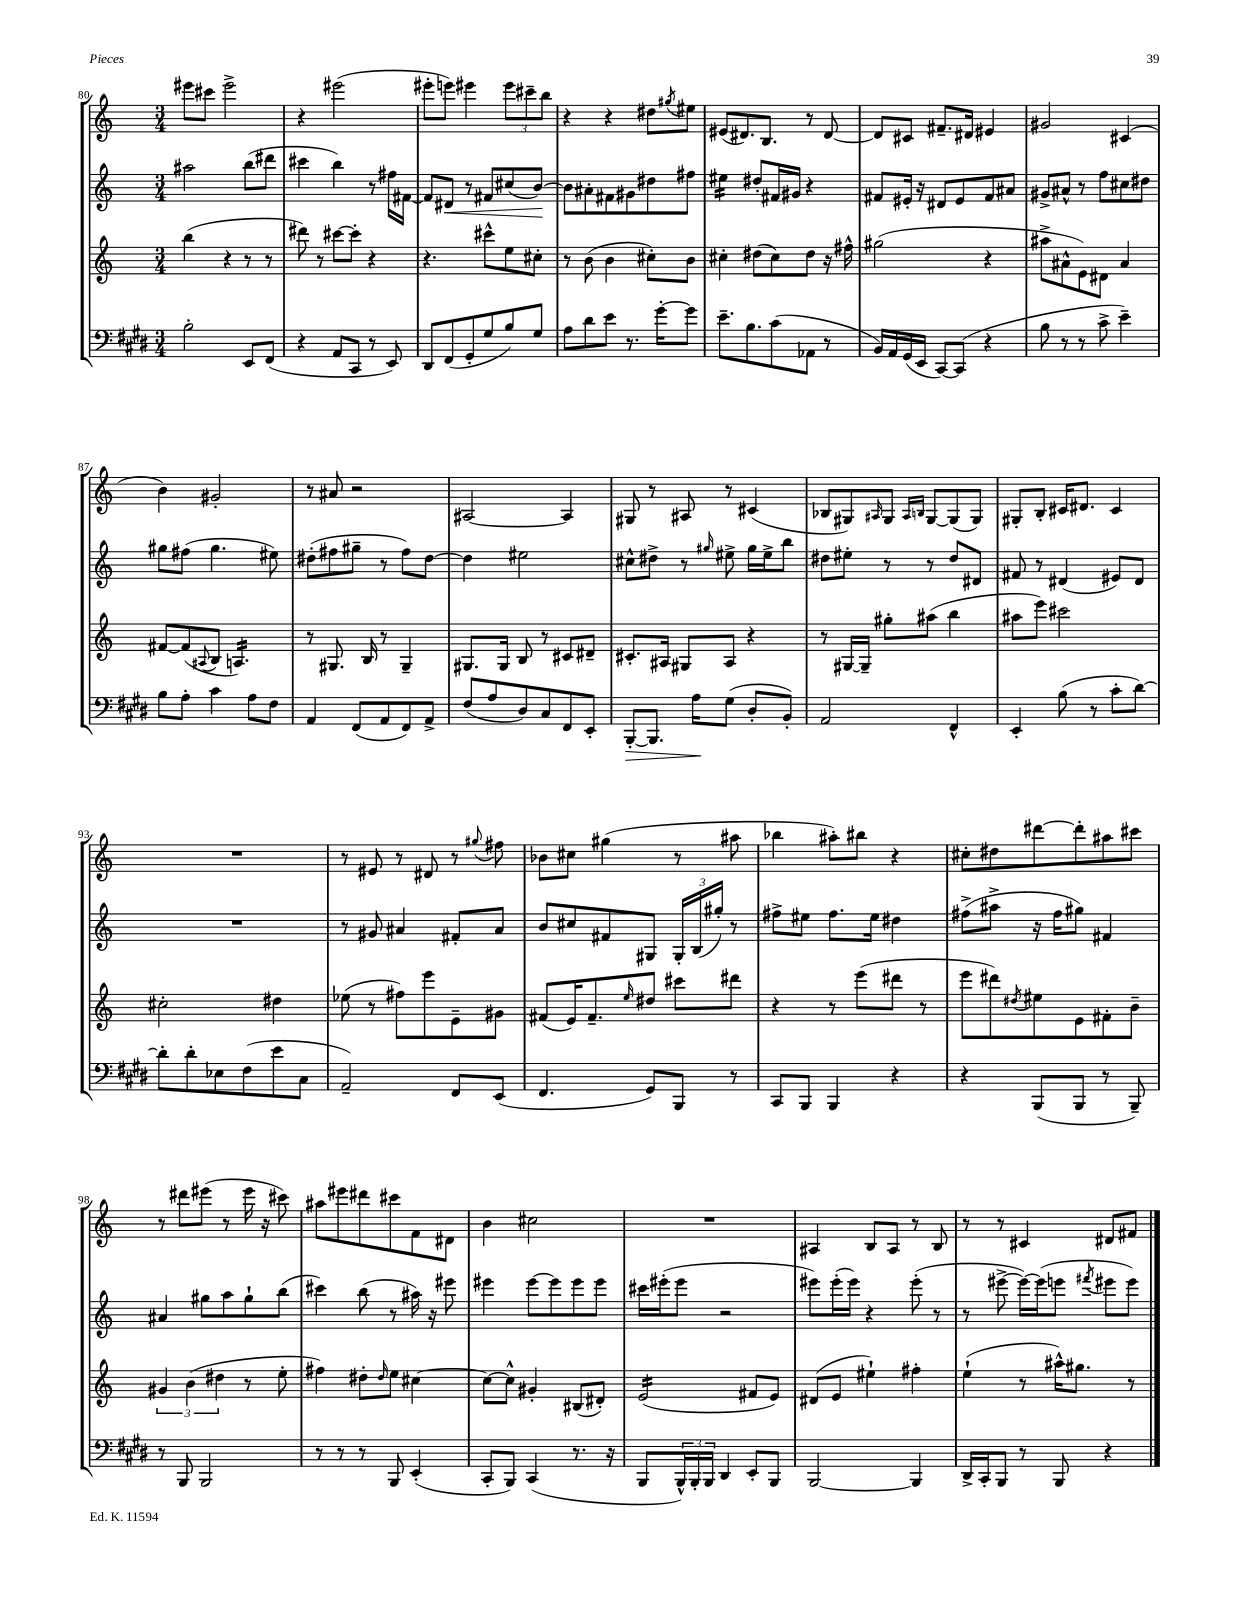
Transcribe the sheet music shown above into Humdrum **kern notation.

**kern	**kern	**kern	**kern
*staff4	*staff3	*staff2	*staff1
*clefF4	*clefG2	*clefG2	*clefG2
*k[f#c#g#d#]	*k[]	*k[]	*k[]
*M3/4	*M3/4	*M3/4	*M3/4
2B'	(4bb	2aa#	8eee#
.	.	.	8ccc#
.	4r	.	2eee#^
8EE	8r	(8bb	.
(8FF#	8r	8ddd#	.
=	=	=	=
4r	8ddd#)	4ccc#	4r
.	8r	.	.
8AA	[8ccc#	4bb)	(2eee#
8CC#	8ccc#']	.	.
8r	4r	8r	.
8EE)	.	16ff#	.
.	.	[16f#	.
=	=	=	=
8DD#	4.r	8f#]	8eee#'
(8FF#	.	8d#	8eee)
8GG#'	.	8r	4eee#
8G#	8ccc#^^	8f#	.
8B)	8ee	(8cc#	12eee#
.	.	.	12ccc#~
8G#	8cc#'	[8b)	.
.	.	.	12bb
=	=	=	=
8A	8r	8b]	4r
8d#	(8b	8a#'	.
8e	4b	8f#	4r
8.r	.	8g#	.
.	8cc#')	8dd#	8dd#
[16g#'	.	.	.
.	.	.	8qgg#
8g#]	8b	8ff#	8ee#
=	=	=	=
8.e~	4cc#'	4ee#	(8e#
.	.	.	8.d#)
8.B	.	.	.
.	(8dd#	8dd#'	.
.	.	.	8.B
(8c#	8cc#)	16f#	.
.	.	16g#	.
8AA-	8dd#	4r	8r
8r	16r	.	[8d#
.	16ff#^^	.	.
=	=	=	=
16BB)	(2gg#	8f#	8d#]
16AA	.	.	.
(16GG#	.	16e#'	8c#
16EE	.	16r	.
[8CC#)	.	8d#	8.f#~
(8CC#]	.	8e#	.
.	.	.	16d#
4r	4r	8f#	4e#
.	.	8a#	.
=	=	=	=
8B	8aa#^	8g#^	2g#
8r	8a#^^	8a#^^	.
8r	8e)	8r	.
8c#^	8d#	8ff	.
4e~)	4a#	8cc#	(4c#
.	.	8dd#	.
=	=	=	=
8B	[8f#	8gg#	4b)
8A'	(8f#]	(8ff#	.
.	8qqA#	.	.
4c#	8B	4.gg#	2g#'
.	4.A)	.	.
8A	.	.	.
8F#	.	8ee#)	.
=	=	=	=
4AA	8r	(8dd#'	8r
.	8.G#	8ff#	8a#
(8FF#	.	8gg#~	2r
.	16B	.	.
8AA	8r	8r	.
8FF#)	4G#~	8ff#)	.
8AA^	.	[8dd#	.
=	=	=	=
(8F#	8.G#	4dd#]	[2A#
8A	.	.	.
.	16G#	.	.
8D#)	8B	2ee#	.
8C#	8r	.	.
8FF#	8c#	.	4A#]
8EE'	8d#~	.	.
=	=	=	=
[8BBB'	8.c#'	8cc#^^	8G#
8.BBB]	.	8dd#^	8r
.	16A#	.	.
.	8G#	8r	8A#
16A	.	.	.
.	.	16qqgg#	.
(8G#	8A#	8ee#^	8r
8D#'	4r	16gg#	(4c#
.	.	16ee#^	.
8BB')	.	8bb	.
=	=	=	=
2AA	8r	8dd#	8B-
.	[16G#	8ee#'	8G#)
.	16G#~]	.	.
.	.	.	16qqA#
.	8gg#'	8r	8G#
.	.	.	16qqA#
.	.	.	16qqB
.	(8aa#	8r	[8G#
4FF#^^	4bb	8dd#	(8G#]
.	.	8d#	8G#)
=	=	=	=
4EE'	8aa#	8f#	8G#'
.	8eee)	8r	8B'
(8B	2ccc#	(4d#	16c#
.	.	.	8.d#
8r	.	.	.
8c#'	.	8e#)	4c#
[8d#)	.	8d#	.
=	=	=	=
8d#']	2cc#'	2.r	2.r
8d#'	.	.	.
8E-	.	.	.
(8F#	.	.	.
8e	4dd#	.	.
8C#	.	.	.
=	=	=	=
2AA~)	(8ee-	8r	8r
.	8r	8g#	8e#
.	8ff#)	4a#	8r
.	8eee	.	8d#
8FF#	8e~	8f#'	8r
.	.	.	8qqgg#
(8EE	8g#	8a#	8ff#
=	=	=	=
4.FF#	(8f#	8b	8b-
.	16e)	8cc#	8cc#
.	8.f#~	.	.
.	.	8f#	(4gg#
.	16qqee	.	.
8GG#)	8dd#	8G#	.
8BBB	8ccc#	24G#'	8r
.	.	(24B	.
.	.	24gg#')	.
8r	8ddd#	8r	8aa#
=	=	=	=
8CC#	4r	8ff#^	4bb-
8BBB	.	8ee#	.
4BBB	8r	8.ff#	8aa#')
.	(8eee	.	8bb#
.	.	16ee#	.
4r	8ddd#	4dd#	4r
.	8r	.	.
=	=	=	=
4r	8eee	(8ff#^	8cc#'
.	8ddd#)	8aa#^	8dd#
.	8qdd#	.	.
(8BBB	8ee#	16r	[8ddd#
.	.	16ff#	.
8BBB	8e	8gg#)	8ddd#']
8r	8f#'	4f#	8aa#
8BBB~)	8b~	.	8ccc#
=	=	=	=
8r	6g#	4a#	8r
8BBB	.	.	8ddd#
.	(6b	.	.
2BBB	.	8gg#	(8eee#
.	6dd#	.	.
.	.	8aa	8r
.	8r	8gg#`	16eee#
.	.	.	16r
.	8ee'	(8bb	8ccc#)
=	=	=	=
8r	4ff#)	4ccc#)	8aa#
8r	.	.	8eee#
8r	8dd#'	(8bb	8ddd#
.	16qqdd#	.	.
8BBB	8ee	8r	8ccc#
(4EE'	[4cc#	16aa#)	8f
.	.	16r	.
.	.	8eee#	8d#
=	=	=	=
8CC#'	8cc#_	4eee#	4b
8BBB)	8cc#^^]	.	.
(4CC#	4g#'	[8eee#	2cc#
.	.	8eee#]	.
8.r	(8B#	8eee#	.
.	8d#')	8eee#	.
16r	.	.	.
=	=	=	=
8BBB	(2e	16ccc#	2.r
.	.	(16eee#'	.
24BBB^^)	.	8eee#	.
24BBB'	.	.	.
24BBB	.	.	.
4DD#	.	2r	.
8EE'	8f#	.	.
8BBB	8e)	.	.
=	=	=	=
[2BBB	(8d#	8eee#)	4A#
.	8e	(16eee#'	.
.	.	16eee#)	.
.	4ee#`)	4r	8B
.	.	.	8A#
4BBB]	4ff#'	(8eee#'	8r
.	.	8r	8B
=	=	=	=
16DD#^	(4ee`	8r	8r
16CC#'	.	.	.
8BBB	.	[8eee#^	8r
8r	8r	16eee#_)	4c#
.	.	(16eee#]	.
8BBB	16aa#^^)	8eee	.
.	8.gg#	.	.
.	.	8qfff#	.
4r	.	8eee#	8d#
.	8r	8eee#)	8f#
==	==	==	==
*-	*-	*-	*-
